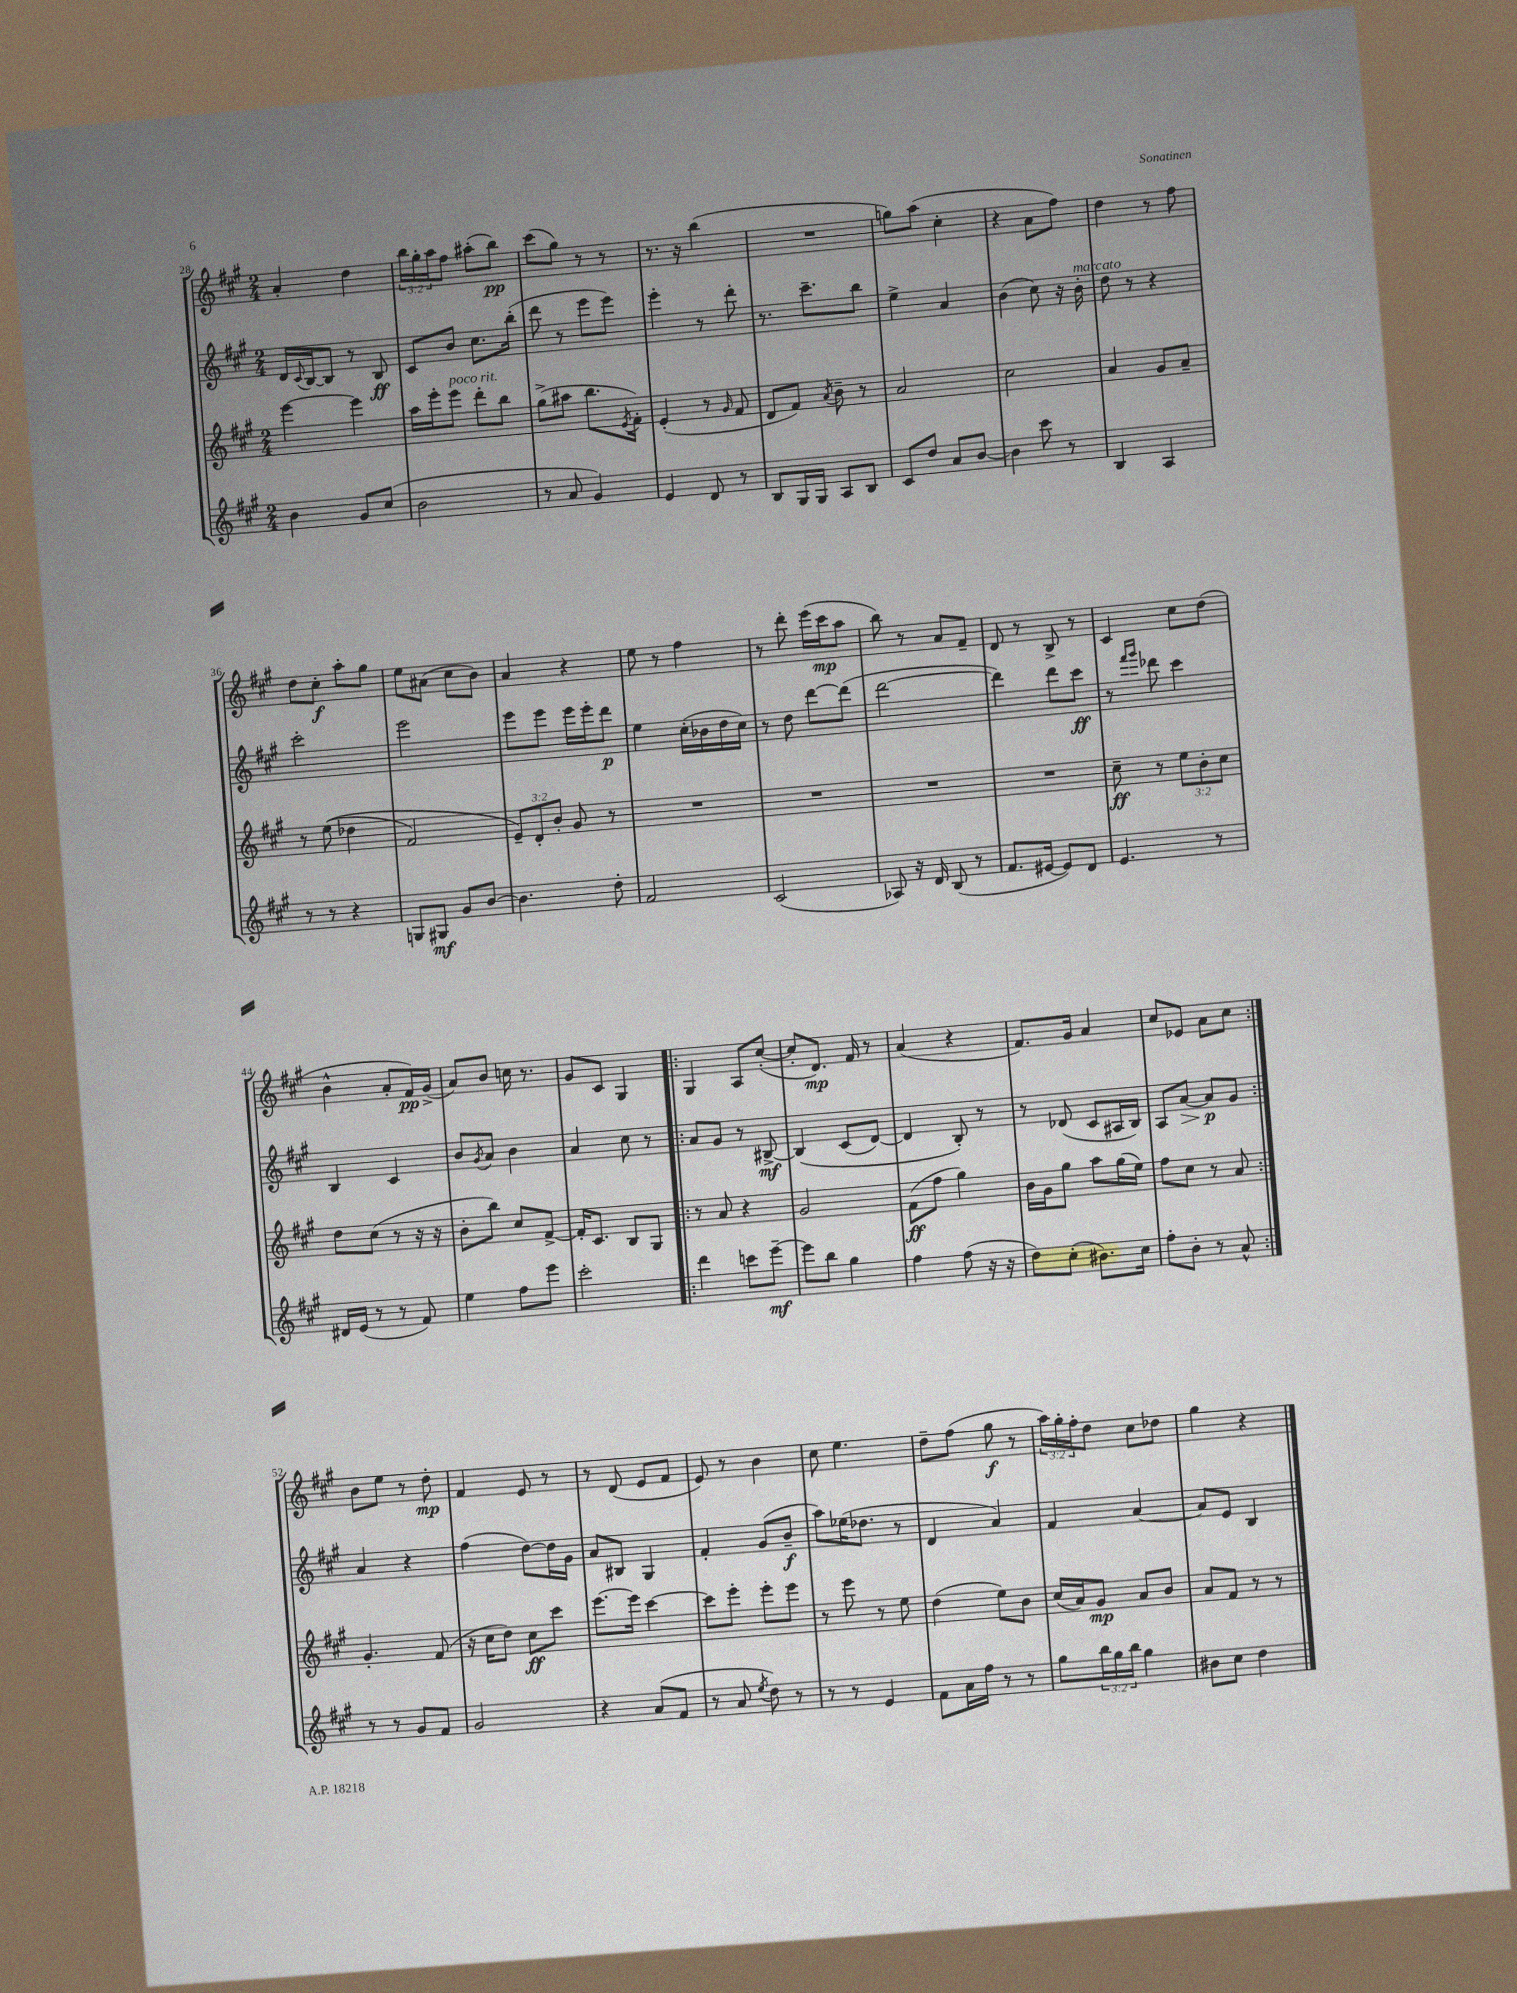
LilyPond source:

<<
\new StaffGroup <<
\new Staff = "s0" {
    \clef treble \key a \major \numericTimeSignature \time 2/4 \override Staff.TupletNumber.text = #tuplet-number::calc-fraction-text
    a'4-. d''4 |
    \tuplet 3/2 { b''16 gis''16-. a''16 } fis''8 ais''8-.( b''8\pp) |
    cis'''8( gis''8) r8 r8 |
    r8. r16 b''4( |
    R2 |
    g''8) a''8( cis''4-. |
    r4 a'8 fis''8) |
    d''4 r8 fis''8 |
    d''8 cis''8-.\f a''8-. gis''8 |
    e''8 ais'8( cis''8 b'8) |
    a'4 r4 |
    e''8 r8 fis''4 |
    r8 d'''8-. e'''16( cis'''16\mp a''8 |
    b''8) r8 a'8 fis'8-- |
    d'8 r8 b8-> r8 |
    cis'4 cis''8 d''8( |
    b'4-^ a'8-. fis'16\pp) gis'16->( |
    a'8) b'8 c''16 r8. |
    gis'8 cis'8 gis4 |
    \repeat volta 2 { gis4 a8 cis''8~-.( |
    cis''8-. d'8.\mp) fis'16 r8 |
    a'4( r4 |
    fis'8.) gis'16 a'4 |
    cis''8 ees'8 a'8 cis''8 | }
    b'8 e''8 r8 d''8-.\mp |
    fis'4 e'8 r8 |
    r8 d'8( e'8 fis'8 |
    e'8) r8 b'4 |
    cis''8 e''4. |
    d''8-- fis''8( gis''8\f r8 |
    \tuplet 3/2 { a''16) gis''16-. fis''16-. } d''8 cis''8 des''8 |
    gis''4 r4 \bar "|." |
}
\new Staff = "s1" {
    \clef treble \key a \major \numericTimeSignature \time 2/4
    d'16 \appoggiatura { cis'8 } b16~ b8 r8 b8\ff |
    cis'8 b'8 cis''8. b''16-.( |
    d'''8 r8 e'''8 e'''8) |
    e'''4-. r8 d'''8-. |
    r8. cis'''8.-- b''8 |
    e''4-> a'4 |
    b'4( cis''8) r16 b'16-.^\markup { \italic "marcato" } |
    d''8 r8 r4 |
    cis'''2-. |
    e'''2 |
    e'''8 e'''8 e'''16 e'''16-. d'''8\p |
    e''4 cis''16-.( bes'16 d''16 cis''16) |
    r8 d''8 d'''8~ d'''8( |
    d'''2~ |
    d'''4) d'''8 cis'''8\ff |
    r8 \grace { fis'''16 gis'''16 } des'''8 cis'''4 |
    b4 cis'4 |
    b'8 \acciaccatura { gis'8 } a'8 b'4 |
    a'4 cis''8 r8 |
    \repeat volta 2 { a'8 gis'8 r8 bis8~->\mf |
    bis4\( cis'8( d'8~) |
    d'4 b8-.\) r8 |
    r8 des'8( cis'8 ais16 b16) |
    a8 a'8~\> a'8\p\! gis'8 | }
    a'4 r4 |
    fis''4( d''8~) d''16 gis'16 |
    a'8 bis8 gis4 |
    fis'4-. gis'8( b'8--\f |
    a''8) ees''16( des''8. r8 |
    d'4 a'4) |
    fis'4 a'4~ |
    a'8 e'8 b4 \bar "|." |
}
\new Staff = "s2" {
    \clef treble \key a \major \numericTimeSignature \time 2/4 \override Staff.TupletNumber.text = #tuplet-number::calc-fraction-text
    e'''4~ e'''4 |
    a''16 e'''16-. e'''8^\markup { \italic "poco rit." } d'''8-. b''8 |
    gis''8->( ais''8 b''8. \acciaccatura { e'8 } fis'16-.) |
    e'4-.( r8 \grace { gis'16 } fis'8 |
    d'8 fis'8) \acciaccatura { a'8 } b'8-- r8 |
    a'2 |
    cis''2 |
    a'4 gis'8 a'8-- |
    r8 e''8(\( des''4 |
    fis'2) |
    \tuplet 3/2 { e'8--\) d'8-. b'8-. } gis'8 r8 |
    R2 |
    R2 |
    R2 |
    R2 |
    cis''8--\ff r8 \tuplet 3/2 { e''8 b'8-. cis''8 } |
    d''8 cis''8( r8 r16 r16 |
    b'8-. b''8) cis''8 fis'8~-> |
    fis'16-. cis'8. b8 gis8 |
    \repeat volta 2 { r8 a'8 r4 |
    gis'2 |
    fis'8\ff( fis''8 gis''4) |
    b'16 gis'16 gis''8 a''8 gis''16( e''16) |
    fis''8 cis''8 r8 a'8 | }
    gis'4.-. fis'8( |
    r16 cis''16 d''8) cis''8\ff cis'''8 |
    e'''8.~ e'''16 cis'''4~ |
    cis'''8 e'''8-. e'''8-. e'''8 |
    r8 e'''8 r8 e''8 |
    d''4( e''8) b'8 |
    cis''16( a'16) gis'8\mp a'8 b'8 |
    a'8 fis'8 r8 r8 \bar "|." |
}
\new Staff = "s3" {
    \clef treble \key a \major \numericTimeSignature \time 2/4 \override Staff.TupletNumber.text = #tuplet-number::calc-fraction-text
    b'4 gis'8 cis''8( |
    b'2 |
    r8 a'8 gis'4) |
    e'4 d'8 r8 |
    b8 gis16 gis16 a8 b8 |
    cis'8 d''8 a'8 b'8~ |
    b'4 cis'''8 r8 |
    b4 a4 |
    r8 r8 r4 |
    g8 gis8\mf gis'8 b'8~ |
    b'4. d''8-. |
    fis'2 |
    cis'2( |
    aes8) r16 d'16 b8( r8 |
    fis'8. eis'16~ eis'8) d'8 |
    e'4. r8 |
    dis'16 e'16( r8 r8 fis'8) |
    e''4 fis''8 e'''8 |
    cis'''2-. |
    \repeat volta 2 { d'''4 c'''8 e'''8~--\mf |
    e'''8 b''8 gis''4 |
    fis''4 fis''8( r16 r16 |
    d''8) cis''8-.( bis'8.) cis''16 |
    fis''8-. b'8-. r8 a'8-^ | }
    r8 r8 gis'8 fis'8 |
    gis'2 |
    r4 a'8( fis'8 |
    r8 a'8 \acciaccatura { e''8 } d''8) r8 |
    r8 r8 e'4 |
    fis'8 a'16 fis''16 r8 r8 |
    gis''8 \tuplet 3/2 { b''16 gis''16 b''16 } gis''4 |
    bis'8 cis''8 d''4 \bar "|." |
}
>>
>>
\layout { \context { \Score currentBarNumber = #28 } }
